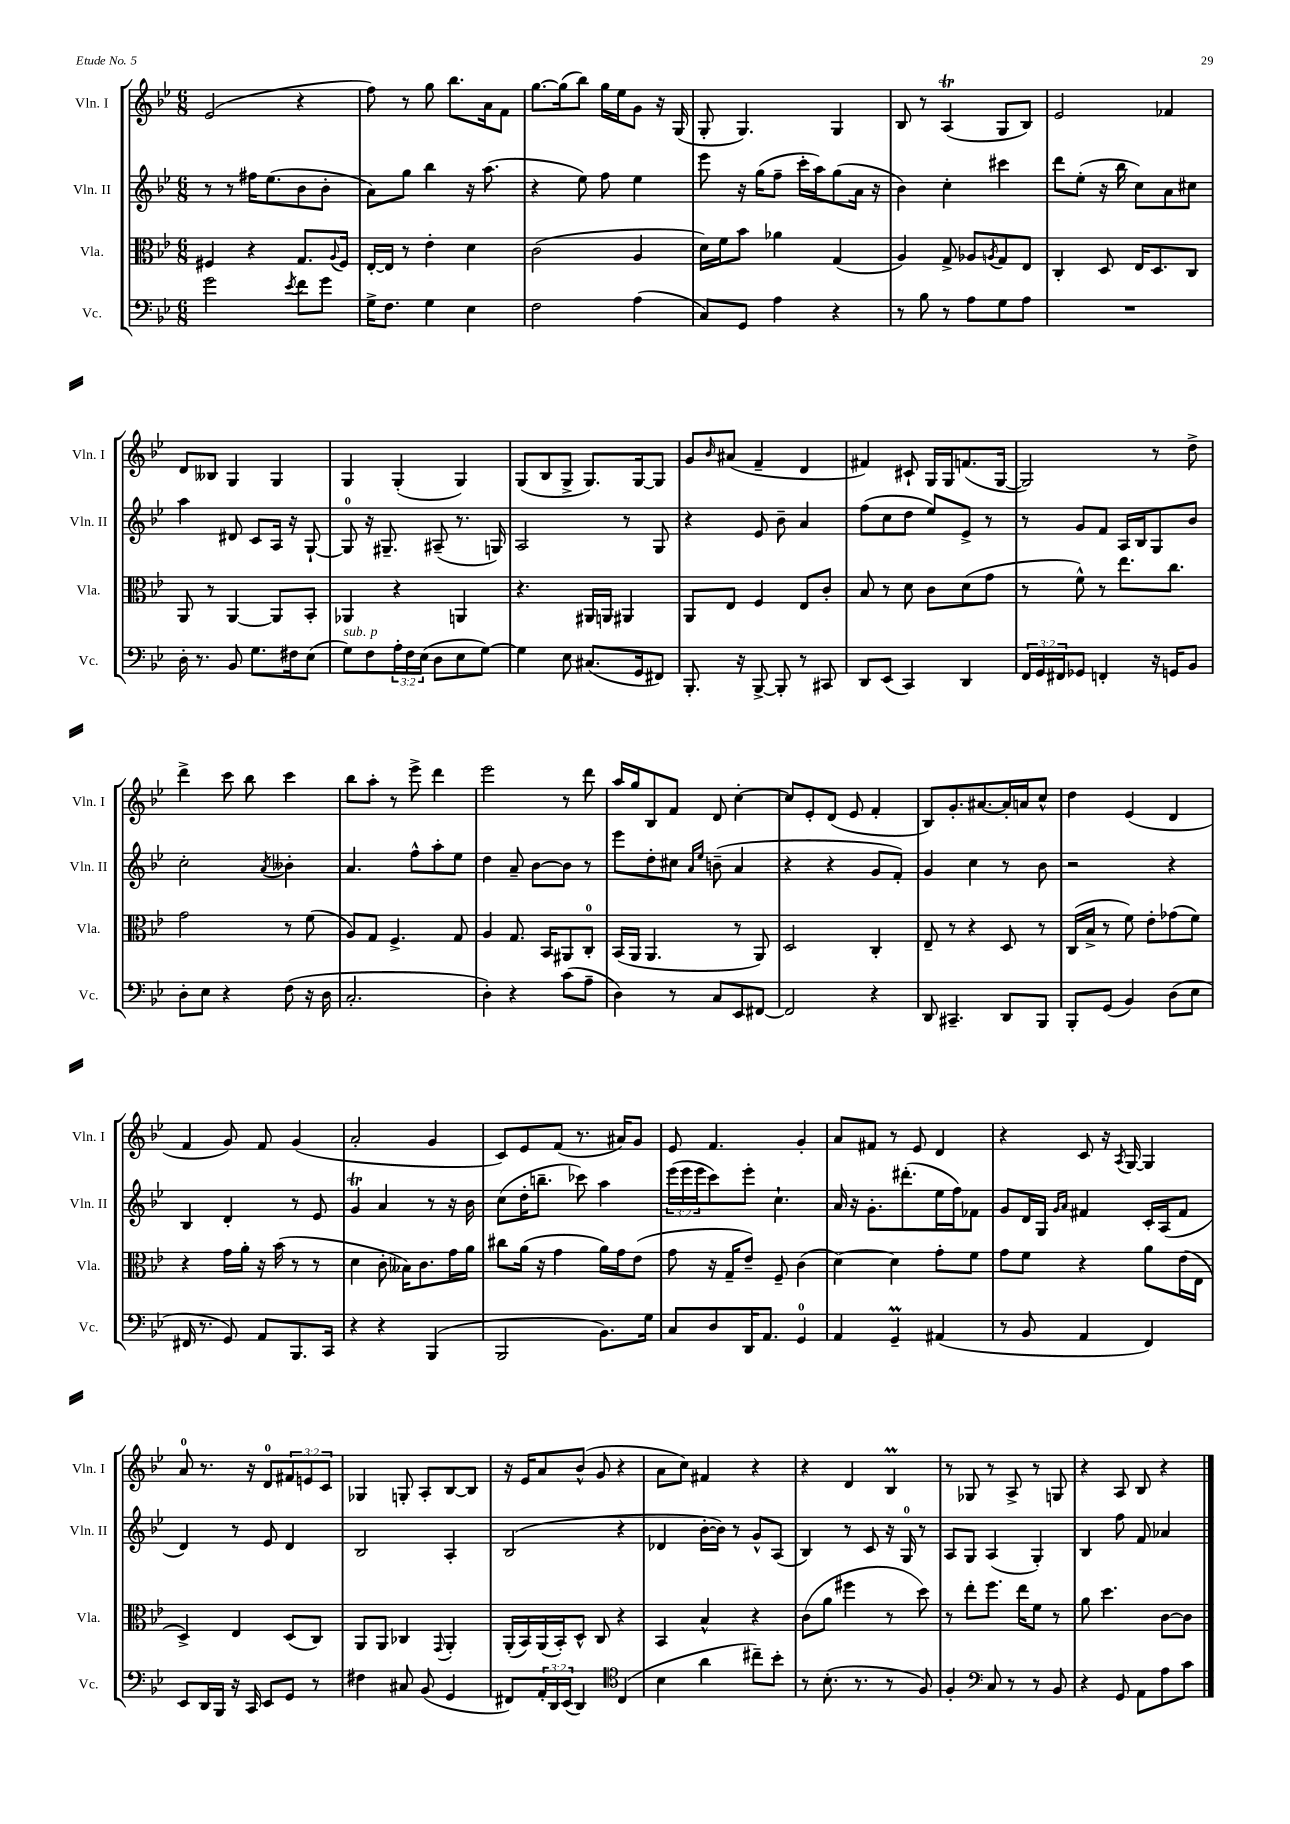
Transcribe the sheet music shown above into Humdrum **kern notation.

**kern	**kern	**kern	**kern
*staff4	*staff3	*staff2	*staff1
*clefF4	*clefC3	*clefG2	*clefG2
*k[b-e-]	*k[b-e-]	*k[b-e-]	*k[b-e-]
*M6/8	*M6/8	*M6/8	*M6/8
2g	4F#	8r	(2e-
.	.	8r	.
.	4r	16ff#	.
.	.	(8.ee-	.
8qe-	.	.	.
8f	8.G	8b-	4r
8g	.	8b-'	.
.	8qqA	.	.
.	16F#	.	.
=	=	=	=
16G^	[16E-'	8a)	8ff)
8.F	16E-]	.	.
.	8r	8gg	8r
4G	4e-'	4bb-	8gg
.	.	.	8.bb-
4E-	4d	16r	.
.	.	(8.aa	16a
.	.	.	8f
=	=	=	=
2F	(2c	4r	[8.gg
.	.	.	(16gg]
.	.	8ee-)	8bb-)
.	.	8ff	16gg
.	.	.	16ee-
(4A	4A	4ee-	8g
.	.	.	16r
.	.	.	(16G
=	=	=	=
8C)	16d)	8eee-	8G'
.	16f	.	.
8GG	8b-	16r	4.G)
.	.	(16gg	.
4A	4a-	8ff~	.
.	.	16ccc'	.
.	.	16aa)	.
4r	(4G	(8gg	4G
.	.	16a	.
.	.	16r	.
=	=	=	=
8r	4A)	4b-)	8B-
8B-	.	.	8r
8r	8G^	4cc'	(4A
8A	8A-	.	.
.	8qA	.	.
8G	8G	4ccc#	8G
8A	8E-	.	8B-)
=	=	=	=
2.r	4C'	8ddd	2e-
.	.	(8ee-'	.
.	8D	16r	.
.	.	16bb-	.
.	16E-	8cc)	.
.	8.D	.	.
.	.	8a	4f-
.	8C	8cc#	.
=	=	=	=
16D'	8AA	4aa	8d
8.r	.	.	.
.	8r	.	8B--
8BB-	[4AA	8d#	4G
8.G	.	8c	.
.	8AA]	16A	4G
16F#	.	16r	.
(8E-	8BB-'	[8G`	.
=	=	=	=
8G)	4AA-	8G]	4G
8F	.	16r	.
.	.	8.G#~	.
24A'	4r	.	(4G'
24F	.	.	.
(24E-	.	.	.
8D	.	(8A#~	.
8E-	4AA	8.r	4G)
[8G)	.	.	.
.	.	16G)	.
=	=	=	=
4G]	4.r	2A	(8G
.	.	.	8B-
8E-	.	.	8G^
(8.C#	16AA#	.	8.G)
.	16AA	.	.
.	4AA#	8r	.
16GG	.	.	[16G
8FF#)	.	8G	8G]
=	=	=	=
8.BBB-'	8AA	4r	8g
.	.	.	16qqb-
.	8E-	.	(8a#
16r	.	.	.
[8BBB-^	4F	8e-	4f~
8BBB-']	.	8b-~	.
8r	8E-	4a	4d
8CC#	8c'	.	.
=	=	=	=
8DD	8B-	(8ff	4f#)
(8EE-	8r	8cc	.
4CC)	8d	8dd	8c#`
.	8c	8ee-)	16G
.	.	.	16G
4DD	(8d	8e-^	(8.f
.	8g	8r	.
.	.	.	[16G
=	=	=	=
24FF	8r	8r	2G])
24GG	.	.	.
24FF#	.	.	.
8GG-	8f^^)	8g	.
4FF'	8r	8f	.
.	8.ee-	16A	.
.	.	16B-	.
16r	.	8G	8r
16GG	8.cc	.	.
8BB-	.	8b-	8dd^
=	=	=	=
8D'	2g	2cc'	4ddd^
8E-	.	.	.
4r	.	.	8ccc
.	.	.	8bb-
.	.	8qa	.
(8F	8r	4b--'	4ccc
16r	(8f	.	.
16D	.	.	.
=	=	=	=
2.C'	8A)	4.a	8bb-
.	8G	.	8aa'
.	4.F^	.	8r
.	.	8ff^^	8eee-^
.	.	8aa'	4ddd
.	8G	8ee-	.
=	=	=	=
4D')	4A	4dd	2eee-
4r	8.G	8a~	.
.	.	[8b-	.
.	16BB-	.	.
(8c	8AA#	8b-]	8r
8A~	8C'	8r	8ddd
=	=	=	=
4D)	(16BB-	8eee-	16aa
.	16AA	.	16gg
.	4.AA	8dd'	8B-
8r	.	8cc#	8f
.	.	16qqa	.
.	.	16qqee-	.
8C	.	(8b~	8d
8EE-	8r	4a	[4cc'
[8FF#	8AA)	.	.
=	=	=	=
2FF#]	2D	4r	8cc]
.	.	.	8e-'
.	.	4r	(8d
.	.	.	8e-
4r	4C'	8g	4f'
.	.	8f')	.
=	=	=	=
8DD	8E-~	4g	8B-)
4.CC#~	8r	.	8.g'
.	4r	4cc	.
.	.	.	[8.a#
8DD	8D	8r	16a#']
.	.	.	16a
8BBB-	8r	8b-	8cc^^
=	=	=	=
8BBB-'	(16C	2r	4dd
.	16B-^	.	.
(8GG	8r	.	.
4BB-)	8f)	.	(4e-
.	8e-'	.	.
(8D	(8g-	4r	4d
8E-	8f)	.	.
=	=	=	=
16FF#	4r	4B-	4f
8.r	.	.	.
8GG)	16g	4d'	8g)
.	16a'	.	.
8AA	16r	.	8f
.	(16b-	.	.
8.BBB-	8r	8r	(4g
.	8r	8e-	.
16CC	.	.	.
=	=	=	=
4r	4d	4g	2a'
4r	8c'	4a	.
.	16B--)	.	.
.	8.c	.	.
(4BBB-	.	8r	4g
.	16g	16r	.
.	16a	16b-	.
=	=	=	=
2BBB-	8cc#	(8cc	8c)
.	(16a	16dd'	8e-
.	16r	8.bb~	.
.	4g	.	(8f
.	.	8ccc-)	8.r
8.BB-)	16a)	4aa	.
.	16g	.	16a#)
.	(8e-	.	8g
16G	.	.	.
=	=	=	=
8C	8g	(24eee-	8e-
.	.	24eee-	.
.	.	24eee-	.
8D	16r	8ccc)	4.f
.	16G~	.	.
16DD	8e-~)	8eee-'	.
8.AA	.	.	.
.	8F~	4.cc`	.
4GG	(4c	.	4g'
=	=	=	=
4AA	[4d)	16a	8a
.	.	16r	.
.	.	8.g'	8f#
4GG~	4d]	.	8r
.	.	(8.ddd#'	.
.	.	.	8e-
(4AA#	8g'	16ee-	4d
.	.	16ff)	.
.	8f	8f-	.
=	=	=	=
8r	8g	8g	4r
8BB-	8f	16d	.
.	.	16G	.
.	.	16qqg	.
.	.	16qqa	.
4AA	4r	4f#	8c
.	.	.	16r
.	.	.	8qA
.	.	.	[16G
4FF)	8a	16c'	4G]
.	.	(16A	.
.	(16e-	8f#	.
.	16E-	.	.
=	=	=	=
8EE-	4D^)	4d)	8a
16DD	.	.	8.r
16BBB-	.	.	.
16r	4E-	8r	.
16CC	.	.	16r
8EE-	.	8e-	8d
8GG	(8D	4d	12f#
.	.	.	12e
8r	8C)	.	.
.	.	.	12c
=	=	=	=
4F#	8AA	2B-	4G-
.	8AA	.	.
8C#	4C-	.	8G'
(8BB-	.	.	8A'
.	8qqGG	.	.
4GG	4AA'	4A'	[8B-
.	.	.	8B-]
=	=	=	=
8FF#)	(16AA'	(2B-	16r
.	16BB-)	.	16e-
24AA'	(16AA	.	8a
24DD	.	.	.
.	16BB-')	.	.
(24EE-	.	.	.
4DD)	8D^^	.	(8b-^^
.	8C	.	8g
*clefC4	*	*	*
(4C	4r	4r	4r
=	=	=	=
4B-	4BB-	4d-	8a
.	.	.	8cc)
4a	4B-^^	[16b-'	4f#
.	.	16b-])	.
.	.	8r	.
8cc#~)	4r	8g^^	4r
8b-'	.	(8A	.
=	=	=	=
8r	(8c	4B-)	4r
(8.B-'	8a	.	.
.	4ff#	8r	4d
8.r	.	.	.
.	.	8c	.
8r	8r	16r	4B-
.	.	16G	.
8F)	8dd)	8r	.
=	=	=	=
4F'	8r	8A	8r
.	8ee-'	8G	8G-
*clefF4	*	*	*
8C	8.ff	(4A	8r
8r	.	.	8A^
.	16ee-	.	.
8r	8f	4G')	8r
8BB-	8r	.	8G
=	=	=	=
4r	8a	4B-	4r
.	4.dd	.	.
8GG	.	8ff	8A
8AA	.	8f	8B-
8A	[8c	4a-	4r
8c	8c]	.	.
==	==	==	==
*-	*-	*-	*-
